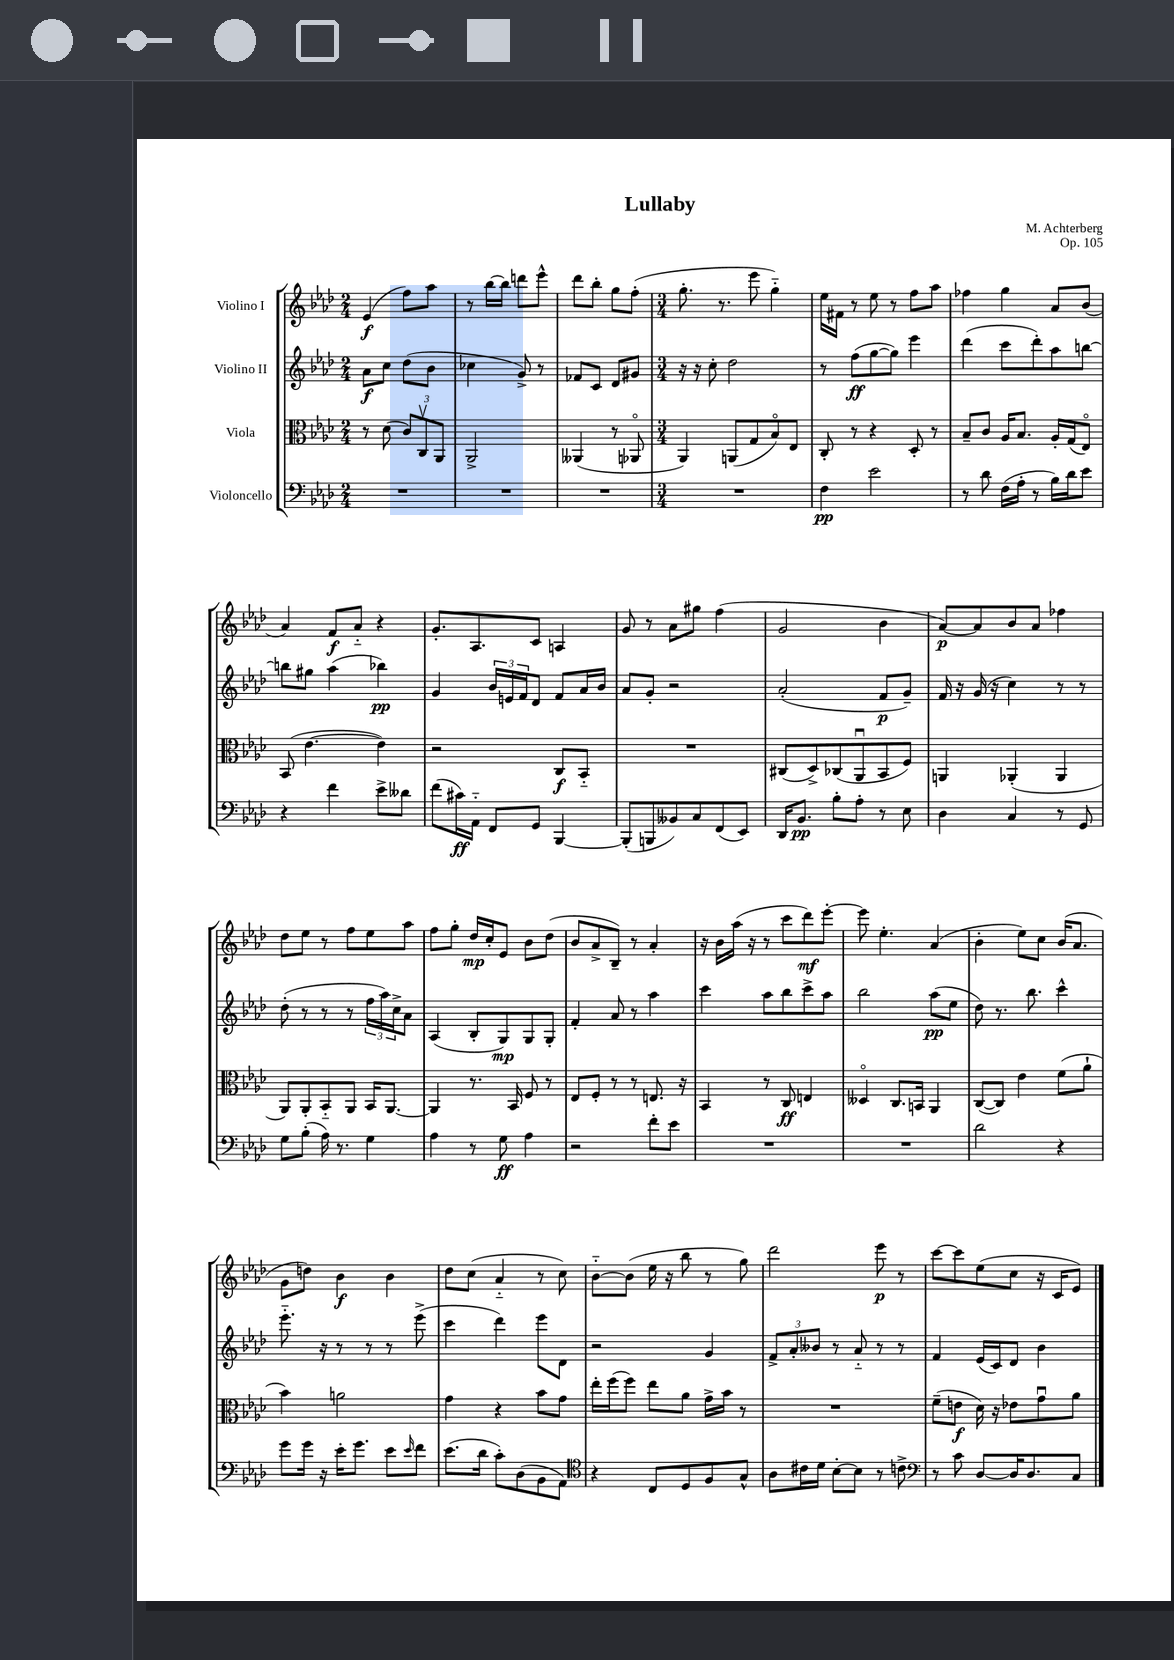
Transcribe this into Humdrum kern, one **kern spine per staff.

**kern	**kern	**kern	**kern
*staff4	*staff3	*staff2	*staff1
*clefF4	*clefC3	*clefG2	*clefG2
*k[b-e-a-d-]	*k[b-e-a-d-]	*k[b-e-a-d-]	*k[b-e-a-d-]
*M2/4	*M2/4	*M2/4	*M2/4
2r	8r	8a-	(4e-
.	(8d-	8cc	.
.	12c)	(8dd-	8ff)
.	12Cv	.	.
.	.	8b-	8aa-
.	12AA-	.	.
=	=	=	=
2r	2AA-^	4cc-	8r
.	.	.	[16bb-
.	.	.	16bb-]
.	.	8g^)	8ddd
.	.	8r	8eee-^^
=	=	=	=
2r	(4AA--	8f-	8ddd-
.	.	8c	8bb-'
.	8r	8d-	8gg
.	8AA-o	8g#	(8ff'
=	=	=	=
*M3/4	*M3/4	*M3/4	*M3/4
2.r	4AA-)	16r	8.gg'
.	.	16r	.
.	.	8cc'	.
.	.	.	8.r
.	(8AA	2dd-	.
.	8G	.	8eee-
.	8B-o)	.	4gg'~)
.	8E-	.	.
=	=	=	=
4F	8C'	8r	16ee-
.	.	.	16f#
.	8r	(8ff	8r
2e-	4r	[8gg	8ee-
.	.	8gg])	8r
.	8D-'	4eee-	8ff
.	8r	.	8aa-
=	=	=	=
8r	8B-~	(4ddd-	4ff-
8d-	8c	.	.
(16F	16A-	8ccc	4gg
16A-'	8.B-	.	.
8r	.	8ddd-')	.
16B-)	16A-'	8aa-	8a-
16d-	(16G	.	.
8e-	8E-o)	[8bb	(8b-
=	=	=	=
4r	(8BB-	8bb]	4a-)
.	[4.e-	8gg#	.
4f	.	(4aa-	8f
.	.	.	8a-'~
8e-^	4e-])	4bb-)	4r
8d--	.	.	.
=	=	=	=
(8f	2r	4g	8.g'
16c#)	.	.	.
16AA-'~	.	.	8.A-
8FF	.	24b-	.
.	.	24e	.
.	.	24f	.
8GG	.	8d-	8c
[4BBB-	8C	8f	4A
.	8BB-'~	16a-	.
.	.	16b-	.
=	=	=	=
(8BBB-']	2.r	8a-	8g
8BBB	.	8g'	8r
8BB--)	.	2r	8a-
8C	.	.	8gg#
(8FF	.	.	(4ff
8EE-)	.	.	.
=	=	=	=
16DD-	(8C#	(2a-'	2g
8.BB-	.	.	.
.	8D-^)	.	.
8B-'	(8C-	.	.
8A-'	8AA-u	.	.
8r	8BB-	8f	4b-
8E-	8F)	8g~)	.
=	=	=	=
4D-	4AA	16f	[8a-)
.	.	16r	.
.	.	(16g	8a-]
.	.	16r	.
4C	(4AA-'	4cc)	8b-
.	.	.	8a-
8r	4AA-	8r	4ff-
8GG	.	8r	.
=	=	=	=
8G	8AA-)	(8dd-'	8dd-
(8B-'	8AA-'	8r	8ee-
16A-)	8BB-'~	8r	8r
8.r	.	.	.
.	8AA-	8r	8ff
4G	16BB-	24ff	8ee-
.	.	24aa-)	.
.	[8.AA-	.	.
.	.	24cc^	.
.	.	8a-	8aa-
=	=	=	=
4A-	4AA-]	(4A-	8ff
.	.	.	8gg'
8r	8.r	8B-'	16dd-
.	.	.	16cc'
8G	.	8G)	8e-
.	16BB-	.	.
4A-	8F	8G	8b-
.	8r	8G'	(8dd-
=	=	=	=
2r	8E-	4f'	8b-
.	8F'	.	8a-^
.	8r	8a-	8B-~)
.	8r	8r	8r
8f'	8.E	4aa-	4a-'
8e-	.	.	.
.	16r	.	.
=	=	=	=
2.r	4BB-	4ccc	16r
.	.	.	16b-
.	.	.	(16aa-
.	.	.	16r
.	8r	8aa-	8r
.	8C	8bb-	8ccc
.	4E	8ccc^	8ddd-)
.	.	8aa-	[8eee-'
=	=	=	=
2.r	4D--o	2bb-	8eee-]
.	.	.	4.ee-'
.	8.C	.	.
.	16BB	.	.
.	4AA-	(8aa-	(4a-
.	.	8ee-	.
=	=	=	=
2d-	([8C	8dd-)	4b-'
.	8C])	8.r	.
.	4e-	.	8ee-)
.	.	8.bb-	.
.	.	.	8cc
4r	(8f	4ccc^^	(16b-
.	.	.	8.a-
.	8a-`	.	.
=	=	=	=
8g	4b-)	8.eee-'~	8g
16g	.	.	8dd)
16r	.	16r	.
16e-'	2a	8r	4b-
8.g	.	.	.
.	.	8r	.
8e-	.	8r	4b-
16qqe-	.	.	.
8f	.	(8eee-^	.
=	=	=	=
(8.e-	4g	4ccc	8dd-
.	.	.	(8cc
16d-	.	.	.
8c')	4r	4ddd-)	4a-'~
(8D-	.	.	.
8BB-	8b-	8eee-	8r
8AA-)	8g	8d-	8cc)
=	=	=	=
*clefC4	*	*	*
4r	16ee-'	2r	[8b-'~
.	(16ff	.	.
.	8ff)	.	(8b-]
8C	8ee-	.	16ee-
.	.	.	16r
8D-	8a-	.	8bb-
8F	16g^	4g	8r
.	16b-	.	.
8G^^	8r	.	8gg)
=	=	=	=
8A-	2.r	12f^	2ddd-
.	.	12a-'	.
16c#	.	.	.
.	.	12b--	.
16d-	.	.	.
[8B-'	.	8r	.
8B-]	.	8a-'~	.
8r	.	8r	8eee-
8c^	.	8r	8r
=	=	=	=
*clefF4	*	*	*
8r	(8f~	4f	[8ccc
8c	8e	.	8ccc]
[8D-	16d-)	(16e-	(8ee-
.	16r	16c)	.
16D-]	8e-	8d-	8cc
8.D-	.	.	.
.	8gu	4b-	16r
.	.	.	16c
8C	8a-	.	8e-)
==	==	==	==
*-	*-	*-	*-
